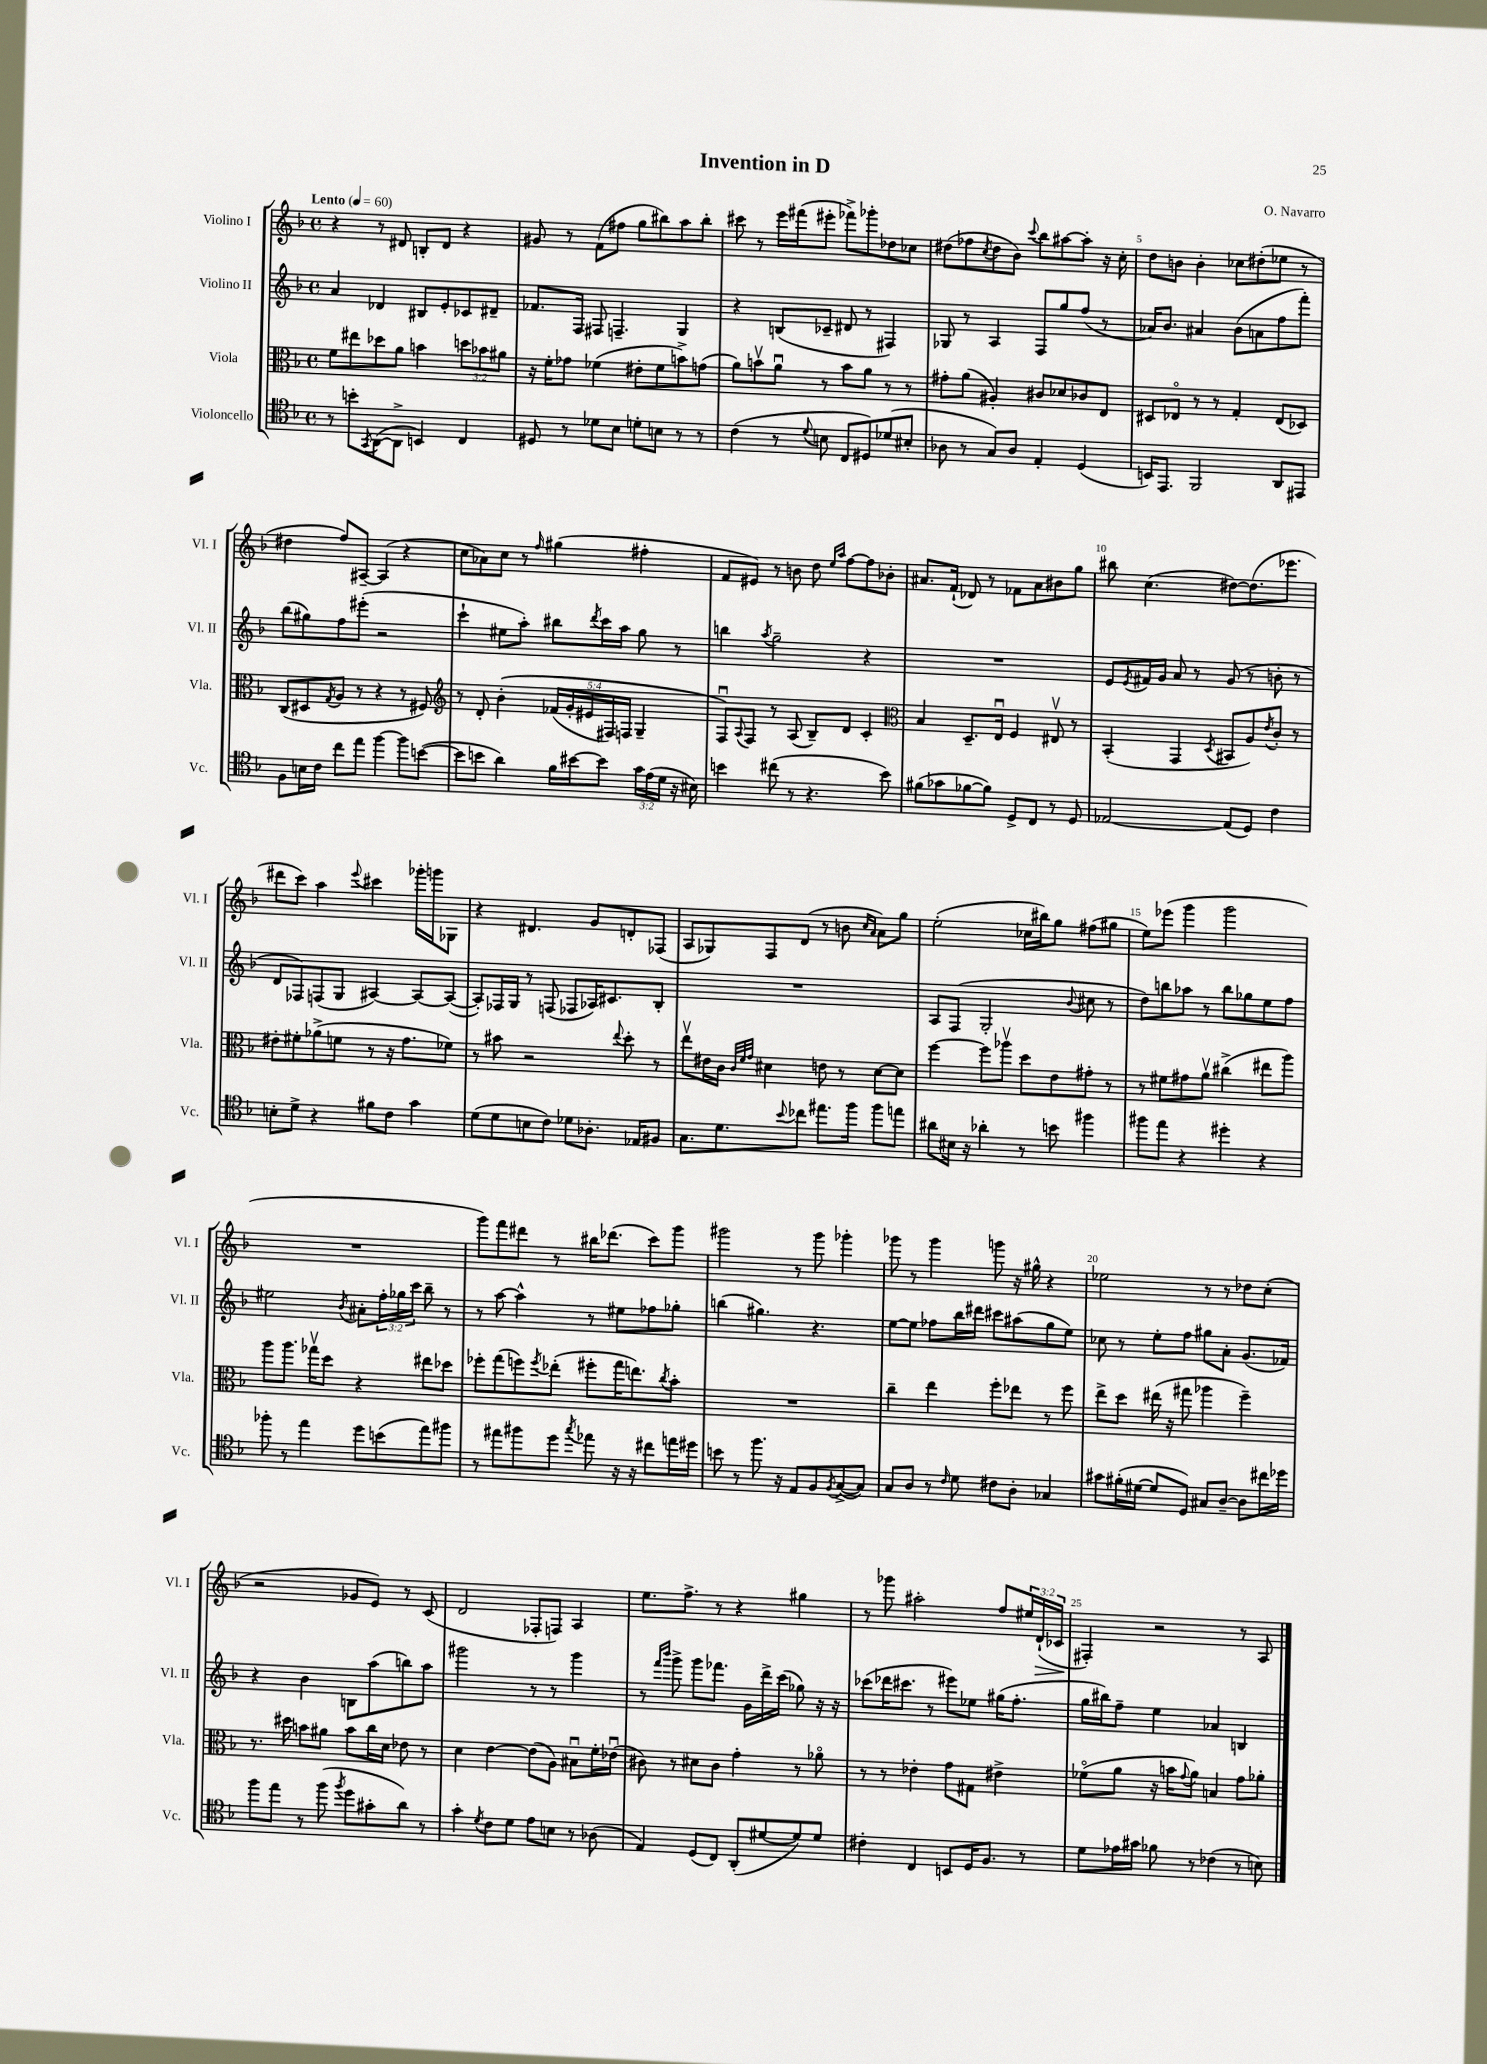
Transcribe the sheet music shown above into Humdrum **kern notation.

**kern	**kern	**kern	**kern
*staff4	*staff3	*staff2	*staff1
*clefC4	*clefC3	*clefG2	*clefG2
*k[b-]	*k[b-]	*k[b-]	*k[b-]
*M4/4	*M4/4	*M4/4	*M4/4
*met(c)	*met(c)	*met(c)	*met(c)
*MM60	*MM60	*MM60	*MM60
8r	8f	4a	4r
8b'	8ee#	.	.
8qGG	.	.	.
([8AA	8dd-	4d-	8r
8AA^]	8a	.	8d#
4BB)	4b	8B#	8B'
.	.	8e'	8d#
4C	12dd	8c-	4r
.	12b-	.	.
.	.	8d#~	.
.	12a#	.	.
=	=	=	=
8D#	16r	8.f-	8g#
.	16f'	.	.
8r	8g-	.	8r
.	.	16F	.
8d-	(4f-	8F#	(8f
8B-	.	4.F~	8ff#
8d'	8e#'	.	8gg
8B	8f-	.	8bb#)
8r	8b^)	4G	8aa
8r	(8g	.	8bb#'
=	=	=	=
(4c	8a)	4r	8ccc#
.	8bv	.	8r
8r	8au	(8B	16eee
.	.	.	(16fff#
8qqd	.	.	.
8B	8r	8c-~	8eee#'
8C	8b	8d#	8fff-^)
8D#)	8a	8r	8ggg-'
(8d-	8r	4F#)	8dd-
8B#'	8r	.	8cc-
=	=	=	=
8A-	8g#'	8G-	(8dd#
8r	(8a	8r	8ff-
.	.	.	8qcc
8G)	4A#')	4A	8dd#
8A-	.	.	8b-)
.	.	.	8qqccc
4E'	8c#	8F	8bb-
.	8d-	8gg	[8aa#
(4D	8c-	(8ff	8aa#']
.	8E	8r	16r
.	.	.	16cc'
=	=	=	=
16BB)	8D#	16a-)	8dd
8.EE	.	8.b-	.
.	8E-o	.	8b
2FF	8r	4a#	4b'
.	8r	.	.
.	4G'	(8b-	8cc-
.	.	8a	(8dd#'
8AA	(8E-	8ff	8ee-
8EE#	8D-)	8fff')	8r
=	=	=	=
8F	(8C	(8bb-	4dd#
16B	8D#	8gg#)	.
16c	.	.	.
.	8qG	.	.
8cc	8A	8ff	8ff)
8ee	8r	(8eee#'	[8A#~
[4ff	4r	2r	(4A#]
8ff]	8r	.	4r
([8b	8F#)	.	.
=	=	=	=
*	*clefG2	*	*
8b]	8r	4ccc`	8cc
8b	8d'	.	8a-)
4a)	&(4b-'	8ee#	8cc
.	.	8aa')	8r
.	.	.	16qqff
16f	(20f-	8bb#	(4gg#
.	20g'	.	.
[16b#	.	.	.
.	20e#	.	.
.	.	8qddd	.
8b#]	.	16ccc	.
.	20F#)	.	.
.	.	16aa	.
.	20F	.	.
24g	4G~	8gg	4ff#'
(24e	.	.	.
24d	.	.	.
16r	.	8r	.
16B#)	.	.	.
=	=	=	=
4b	8Fu&)	4bb	8f
.	8qqA	.	.
.	8F	.	8e#)
.	.	8qaa	.
(8cc#	8r	2gg~	8r
8r	(8A	.	8b
4.r	8B-~)	.	8dd
.	.	.	16qqee
.	.	.	16qqaa
.	8d	.	[8ff
.	4c'	4r	8ff]
8b)	.	.	8b-'
=	=	=	=
*	*clefC3	*	*
(8f#	4B-	1r	8.a#
8g-	.	.	.
.	.	.	(16f`
[8f-	8.D~	.	8d-)
8f-])	.	.	8r
.	16Eu	.	.
8D^	4F	.	8f-
8C	.	.	8a#
8r	8E#v	.	8b#
8D	8r	.	8gg
=	=	=	=
[2E-	(4BB-'	8e	8bb#
.	.	8qe	.
.	.	16f#	(4.cc
.	.	16g	.
.	4GG	8a	.
.	.	8r	.
.	8qD	.	.
(8E-]	8BB#	(8g	[8dd#)
8D)	8A)	8r	(8.dd#]
.	8qe	.	.
4c	8c'	8b'	.
.	.	.	8.eee-
.	8r	8r	.
=	=	=	=
8B'	8e#'	8d	8ddd#
8d^	8f#'	8F-)	8ccc)
4r	(8a-^	(8F	4aa
.	8f	8G	.
.	.	.	8qqeee
8f#	8r	[4A#)	4ccc#
8c	16r	.	.
.	8.g	.	.
4g	.	8A#_	16ggg-'
.	.	.	16ggg
.	8f-)	(8A#_	8G-
=	=	=	=
(8d	8r	8A#'])	4r
8d	8b#	16F-	.
.	.	16G	.
8B	2r	8r	4.d#
8c)	.	(8F	.
8d-	.	8F-	.
8.A-'	.	16A-)	8g
.	.	8.c#	.
.	8qqee	.	.
.	8dd'	.	8d'
16E-	.	.	.
8F#	8r	8B-'	(8F-
=	=	=	=
8.G	8eev	1r	8A
.	16e#	.	8G-)
8.d	16c	.	.
.	32qqc	.	.
.	32qqf	.	.
.	32qqg	.	.
.	4d#	.	8F
8qqb-	.	.	.
8cc-	.	.	(8d
8.ee#	8e	.	8r
.	8r	.	8b
16ff	.	.	.
.	.	.	16qqcc
.	.	.	16qqa
8ff	[8d#	.	8a)
8ee	8d#]	.	8gg
=	=	=	=
8a#	[4ff	8A	(2ee'
16B#	.	(8F	.
16r	.	.	.
4a-'	8ff]	2G'	.
.	8aa-v	.	.
8r	8dd	.	16cc-
.	.	.	16bb#)
8b	8e	.	8gg
.	.	8qqb-	.
4ff#	8g#'	8cc#	(8ff#
.	8r	8r	8gg#
=	=	=	=
8ff#	8r	8dd)	8ee)
8ee	8f#	8bb	(8eee-
4r	8g#	8aa-	4ggg
.	8av	8r	.
4dd#'	(4cc#^	8bb	2ggg
.	.	8gg-	.
4r	8ee#	8ee	.
.	8aa)	8ff	.
=	=	=	=
8ff-'	8aa	2ee#	1r
8r	8.aa	.	.
4ee	.	.	.
.	16gg-v	.	.
.	8dd	.	.
.	.	8qb-	.
8dd	4r	8a#'	.
(8b	.	24ff'	.
.	.	24gg-	.
.	.	24ccc	.
8ee)	8ee#	8bb-~	.
8ff#	8dd-	8r	.
=	=	=	=
8r	8ff-'	8r	8ggg)
8ee#	(8gg	[8aa	8fff
8ff#	8ff)	4aa^^]	8ddd#
.	8qff	.	.
8dd	(8ee-'	.	8r
8qgg	.	.	.
8ee-	8ff#'	8r	16bb#
.	.	.	(8.ddd-
16r	16gg	8ee#	.
16r	8.ee)	.	.
8cc#	.	8ff-	8ccc)
.	8qcc	.	.
16ee	8b-'	8gg-'	8ggg
16dd#	.	.	.
=	=	=	=
8b	1r	(4bb	2ggg#
8r	.	.	.
8.ff	.	4.gg#)	.
16r	.	.	.
8E	.	.	8r
8F	.	4.r	8ggg#
8qF	.	.	.
([8G^	.	.	4ggg-'
8G])	.	.	.
=	=	=	=
8G	4cc~	[8ee	8ggg-
8A	.	8ee]	8r
8r	4ee	8ff-	4ggg-
16qqc	.	.	.
8d	.	16bb-	.
.	.	16ddd#	.
8c#	8ff'	8ccc#	8ggg
8A'	8ee-	(8aa#	16r
.	.	.	16gg#^^
4G-	8r	8gg	4r
.	8ff	8ee)	.
=	=	=	=
8g#	8ee^	8cc-	2ee-
(16f#'	8dd	8r	.
[16d#	.	.	.
8d#]	(16ee#	8ee'	.
.	16r	.	.
8D)	8gg#	8ff	.
8G#	4aa-	8gg#	8r
[8A~	.	8a'	8r
8A]	4ff~)	(8.g	8dd-
16cc#	.	.	(8cc'
16dd-	.	16f-)	.
=	=	=	=
8ff	8.r	4r	2r
8ee	.	.	.
.	16dd#	.	.
8r	8b	4b-	.
(8ff	8a#	.	.
8qff	.	.	.
8dd	8b	8B	8g-
8g#'	16cc	(8aa	8e)
.	16d	.	.
8a)	8e-	8bb)	8r
8r	8r	8aa	(8c
=	=	=	=
4g'	4d	2ggg#	2d
8qd	.	.	.
8c	[4e	.	.
8d	.	.	.
8e	(8e]	8r	8F-'
8B	8A)	8r	8F)
8r	8B#u	4ggg#	4A
(8A-	16f'	.	.
.	(16e-u	.	.
=	=	=	=
4E)	8c#)	8r	8.ee
.	.	16qqfff	.
.	.	16qqbbb-	.
.	8r	8ggg^	.
.	.	.	8.ff^
(8D	8d#	8ggg	.
8C)	8c#	8.fff-	8r
(8AA'	4g'	.	4r
.	.	16g	.
[8d#	.	16ddd^	.
.	.	(16ccc	.
8d#])	8r	8gg-)	4gg#
8d#	8a-o	16r	.
.	.	16r	.
=	=	=	=
4c#'	8r	(8ccc-	8r
.	8r	16ddd-	8ggg-
.	.	8.ccc#	.
4C	4e-'	.	2aa#'
.	.	8r	.
8BB	8g	8eee#)	.
16D	8G#	8ee-	.
8.F	.	.	.
.	4e#^	(16gg#	8ff
.	.	8.ff'	.
8r	.	.	24ee#
.	.	.	(24d`
.	.	.	24c-
=	=	=	=
8d	(8f-o	16gg	4F#')
.	.	16bb#)	.
16e-	8a	8ff~	.
16g#	.	.	.
8f-	16r	4ee	2r
.	16b	.	.
.	8qqg	.	.
8r	8a)	.	.
(4c-	4B	4a-	.
8r	8g	4B	8r
8B)	8a-'	.	8A
==	==	==	==
*-	*-	*-	*-
